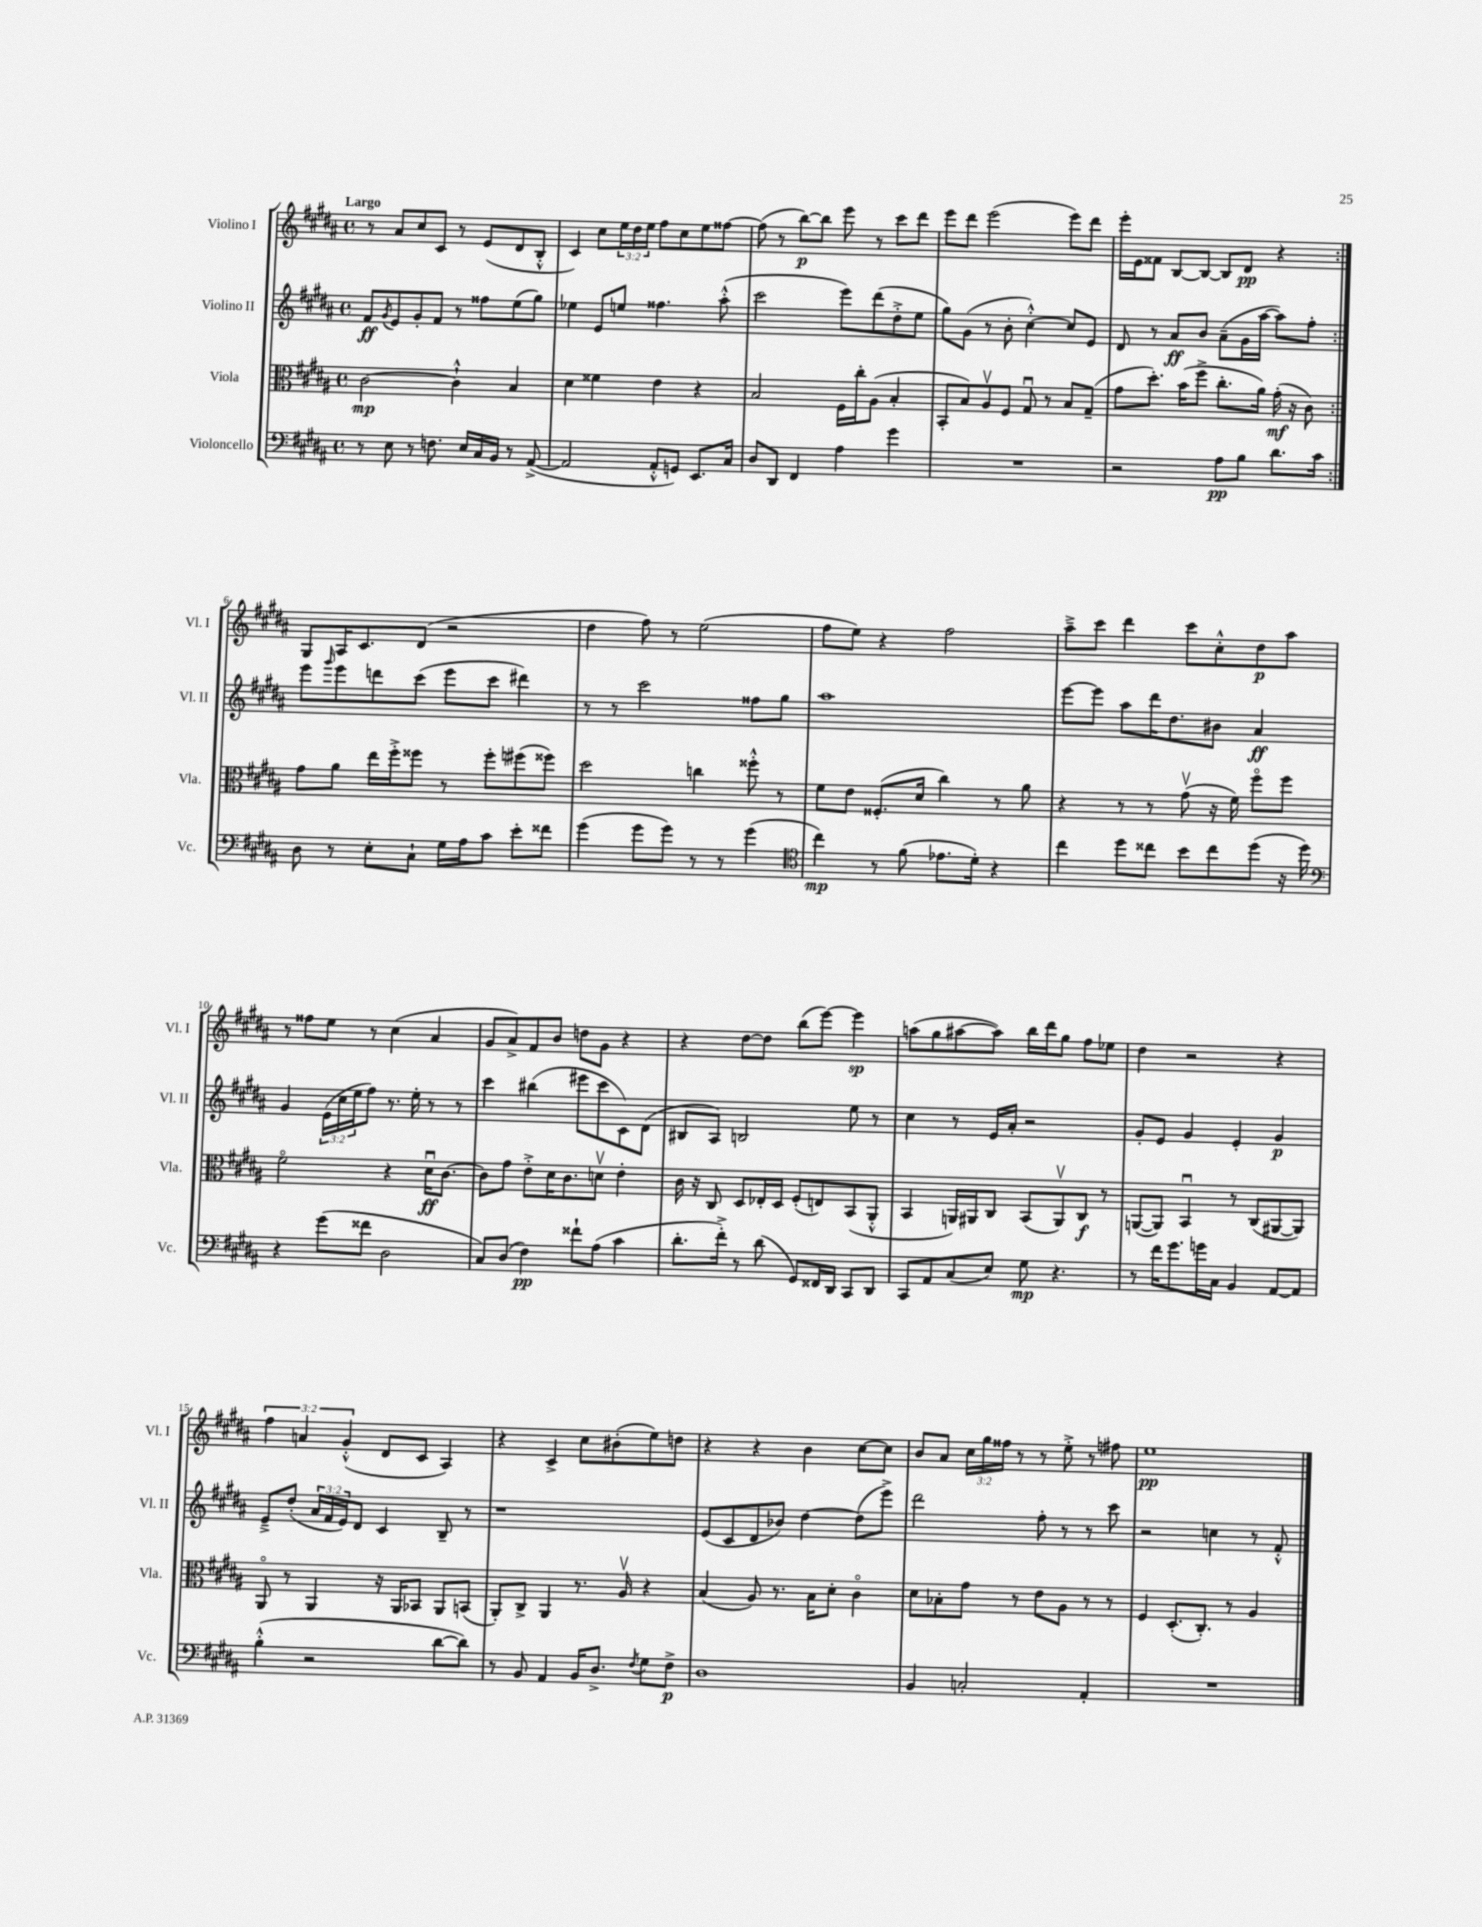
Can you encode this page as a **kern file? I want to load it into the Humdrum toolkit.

**kern	**kern	**kern	**kern
*staff4	*staff3	*staff2	*staff1
*clefF4	*clefC3	*clefG2	*clefG2
*k[f#c#g#d#a#]	*k[f#c#g#d#a#]	*k[f#c#g#d#a#]	*k[f#c#g#d#a#]
*M4/4	*M4/4	*M4/4	*M4/4
*met(c)	*met(c)	*met(c)	*met(c)
8r	[2c#\	8f#/L	8r
.	.	8qg#/	.
8E\	.	8e/	8a#/L
8r	.	8g#'/	8cc#/
8.F\	.	8f#/J	8c#/J
.	4c#`^^\]	8r	8r
16E/LL	.	.	.
16C#/	.	8ff##\L	(8e/L
16BB/JJ	.	.	.
8r	4B/	(8ee\	8d#/
([8AA#^/	.	8gg#\J)	8B'^^/J
=	=	=	=
2AA#/]	4d#\	4ee-\	4c#/)
.	4f##\	8e/L	8cc#\L
.	.	8ee/J	24ee\L
.	.	.	24dd#\
.	.	.	24ee\JJ
8AA#'^^/L	4e\	4.ff##\	8ff#\L
8GG/J)	.	.	8cc#\
8.EE/L	4r	.	8ee\
.	.	(8aa#'^^\	[8ff##\J
16C#/Jk	.	.	.
=	=	=	=
8D#/L	2B/	2ccc#\	(8ff##\]
8DD#/J	.	.	8r
4FF#/	.	.	[8bb\L)
.	.	.	8bb\]J
4A#\	16F#\LL	8eee\L)	8eee\
.	16cc#'\J	.	.
.	(8A#\J	(8ddd#\	8r
4g#\	4B'/	8dd#'^\	8ccc#\L
.	.	8ee\J	8ddd#\J
=	=	=	=
1r	8BB'/L	8gg#\L)	8eee\L
.	8B/)	(8g#\J	8ddd#\J
.	8A#v/	8r	(2eee\
.	8F#/J	8b'\	.
.	8G#u/	[4cc#'^^\)	.
.	8r	.	.
.	8B/L	8cc#/]L	8eee\L)
.	(8G#~/J	8e/J	8ddd#\J
=	=	=	=
2r	8g#\L	8d#/	16eee'\LL
.	.	.	16e\J
.	8.dd#'\J)	8r	8f##\J
.	.	8a#/L	[8B/L
.	(16b\LK	.	.
.	8ff#^\J	8b/J	8B/_J
8A#\L	8.cc#'\L	(8a#~\L	8B/]L
8B\J	.	16g#\L	8d#/J
.	16a#\Jk)	[16aa#\JJ	.
8.d#\L	(16g#'\	8aa#\]L)	4r
.	16r	.	.
.	8c#\)	8ff#'\J	.
16c#\Jk	.	.	.
=:|!	=:|!	=:|!	=:|!
8D#\	8g#\L	8eee\L	8G#/L
.	.	16qqggg#/	.
8r	8a#\J	8eee\	16A#/K
.	.	.	8.c#/
8E'\L	16ee\LL	8ddd\	.
.	16ff#'^\J	.	.
8C#`\J	8ff##\J	(8ccc#\J	(8d#/J
16G#\LL	8r	8eee\L	2r
16A#\J	.	.	.
8c#\J	8ff##'\L	8ccc#\J	.
8e'\L	(8ff#\	4ddd#\)	.
8f##\J	8ff##\J)	.	.
=	=	=	=
(4g#\	2dd#\	8r	4dd#\
.	.	8r	.
8g#\L	.	2ccc#\	8ff#\)
8g#\J)	.	.	8r
8r	4cc\	.	(2ee\
8r	.	.	.
(4g#\	8ff##'^^\	8ff##\L	.
.	8r	8gg#\J	.
=	=	=	=
*clefC4	*	*	*
4cc#\)	8f#\L	1aa#	8ff#\L
.	8e\J	.	8ee\J)
8r	(8.F##'/L	.	4r
(8f#\	.	.	.
.	16d#/Jk	.	.
8.e-\L	4cc#\)	.	2ff#\
16d#'\Jk)	.	.	.
4r	8r	.	.
.	8a#\	.	.
=	=	=	=
4cc#\	4r	[8eee\L	8aa#~^\L
.	.	8eee\]J	8ccc#\J
8dd#\L	8r	8aa#\L	4ddd#\
8cc##\J	8r	16ddd#\K	.
.	.	8.dd#\	.
8b\L	(8g#v\	.	8ccc#\L
8cc##\	16r	8b#\J	8cc#'^^\
.	16f#\)	.	.
(8dd#\J	8ff#o\L	4a#/	8dd#\
16r	8ff#\J	.	8aa#\J
16dd#\)	.	.	.
=	=	=	=
*clefF4	*	*	*
4r	2f#o\	4g#/	8r
.	.	.	8ff##\L
(8g#\L	.	(24e\LL	8ee\J
.	.	24cc#\	.
.	.	24ee\J	.
8f##\J	.	8ff#\J)	8r
2D#\	4r	8.r	(4cc#\
.	.	16ee'\	.
.	16d#u\LK	8r	4a#/
.	[8.c#\J	.	.
.	.	8r	.
=	=	=	=
8C#/L)	8c#\]L	4ccc#\	8g#/L
(8D#/J	8g#\J	.	8a#^/)
4F#\)	8e'^\L	(4bb#\	8f#/
.	16d#\K	.	8b/J
.	8.c#\	.	.
8f##`\L	.	8eee#\L	8dd\L
(8A#\J	8dv\J	8ccc#\	8g#\J
4c#\	4e'\	8c#\)	4r
.	.	(8d#\J	.
=	=	=	=
8.d#'\L	16c#\	8B#/L	4r
.	16r	.	.
.	8C#/	8A#/J)	.
16f#'^\Jk)	.	.	.
8r	8D#/L	2B/	[8dd#\L
(8d#\	16E-'/L	.	8dd#\]J
.	16D#/JJ	.	.
8GG#/L)	(8F#'/L	.	(8bb\L
16FF##/L	8E/)	.	[8eee\J)
16DD#/JJ	.	.	.
8CC#/L	(8BB/	8ee\	4eee\]
8DD#/J	8AA#'^^/J	8r	.
=	=	=	=
8CC#/L	4BB/	4cc#\	(8aa\L
8AA#/	.	.	8gg#\
(8C#/	16AA/LL)	8r	[8aa#\
.	16AA#/J	.	.
8E/J)	8C#/J	16e/LL	8aa#\]J)
.	.	16a#'/JJ	.
8G#\	(8BB/L	2r	16bb\LL
.	.	.	16ddd#\J
4.r	8AA#v/)	.	8gg#\J
.	8C#/J	.	8ff#\L
.	8r	.	8ee-\J
=	=	=	=
8r	([8AA/L	8g#'/L	4dd#\
16f#\LK	8AA/]J)	8e/J	.
8.g#\	.	.	.
.	4BBu/	4g#/	2r
16g\L	.	.	.
16C#\JJ	.	.	.
4BB/	8r	4e'/	.
.	(8C#/L	.	.
[8AA#/L	[8AA#/	4g#/	4r
8AA#/]J	8AA#/]J)	.	.
=	=	=	=
(4B'^^\	8AA#o/	8e~^/L	6ff#\
.	8r	(8dd#'/J	.
.	.	.	6a/
2r	4AA#/	24a#/LL	.
.	.	24f#/	.
.	.	24e/J)	(6g#'^^/
.	.	8d#/J	.
.	16r	4c#/	8d#/L
.	16AA#/LK	.	.
.	8BB-/J	.	8c#/J
[8d#\L	8AA#/L	8B~/	4A#/)
8d#\]J)	(8BB/J	8r	.
=	=	=	=
8r	8AA#'/L)	1r	4r
8BB/	8C#^/J	.	.
4AA#/	4AA#/	.	4c#^/
16BB/LK	8.r	.	8cc#\L
8.D#^/J	.	.	.
.	.	.	(8b#'\
.	16A#v/	.	.
8qF#/	.	.	.
8G#\L	4r	.	8ee\)
8F#^\J	.	.	8dd\J
=	=	=	=
1D#	(4B/	(8e/L	4r
.	.	8c#/	.
.	8A#/)	8d#/	4r
.	8.r	8b-/J)	.
.	.	[4dd#\	4b\
.	16B\LK	.	.
.	8d#'\J	.	.
.	4c#o\	(8dd#\]L	[8cc#\L
.	.	8eee^\J)	8cc#\]J
=	=	=	=
4BB/	8d#\L	2ddd#\	8b/L
.	8B-'\	.	8a#/J
2C'/	8g#\J	.	24cc#\LL
.	.	.	24gg#\
.	.	.	24ff##\JJ
.	8r	.	8r
.	8e\L	8ff#'\	8r
.	8A#\J	8r	8ee'^\
4AA#'/	8r	8r	8r
.	8r	8ccc#\	8ff#\
=	=	=	=
1r	4F#/	2r	1ee
.	(8.D#'/L	.	.
.	8.C#'/J)	.	.
.	.	4cc\	.
.	8r	.	.
.	4A#/	8r	.
.	.	8f#'^^/	.
==	==	==	==
*-	*-	*-	*-
